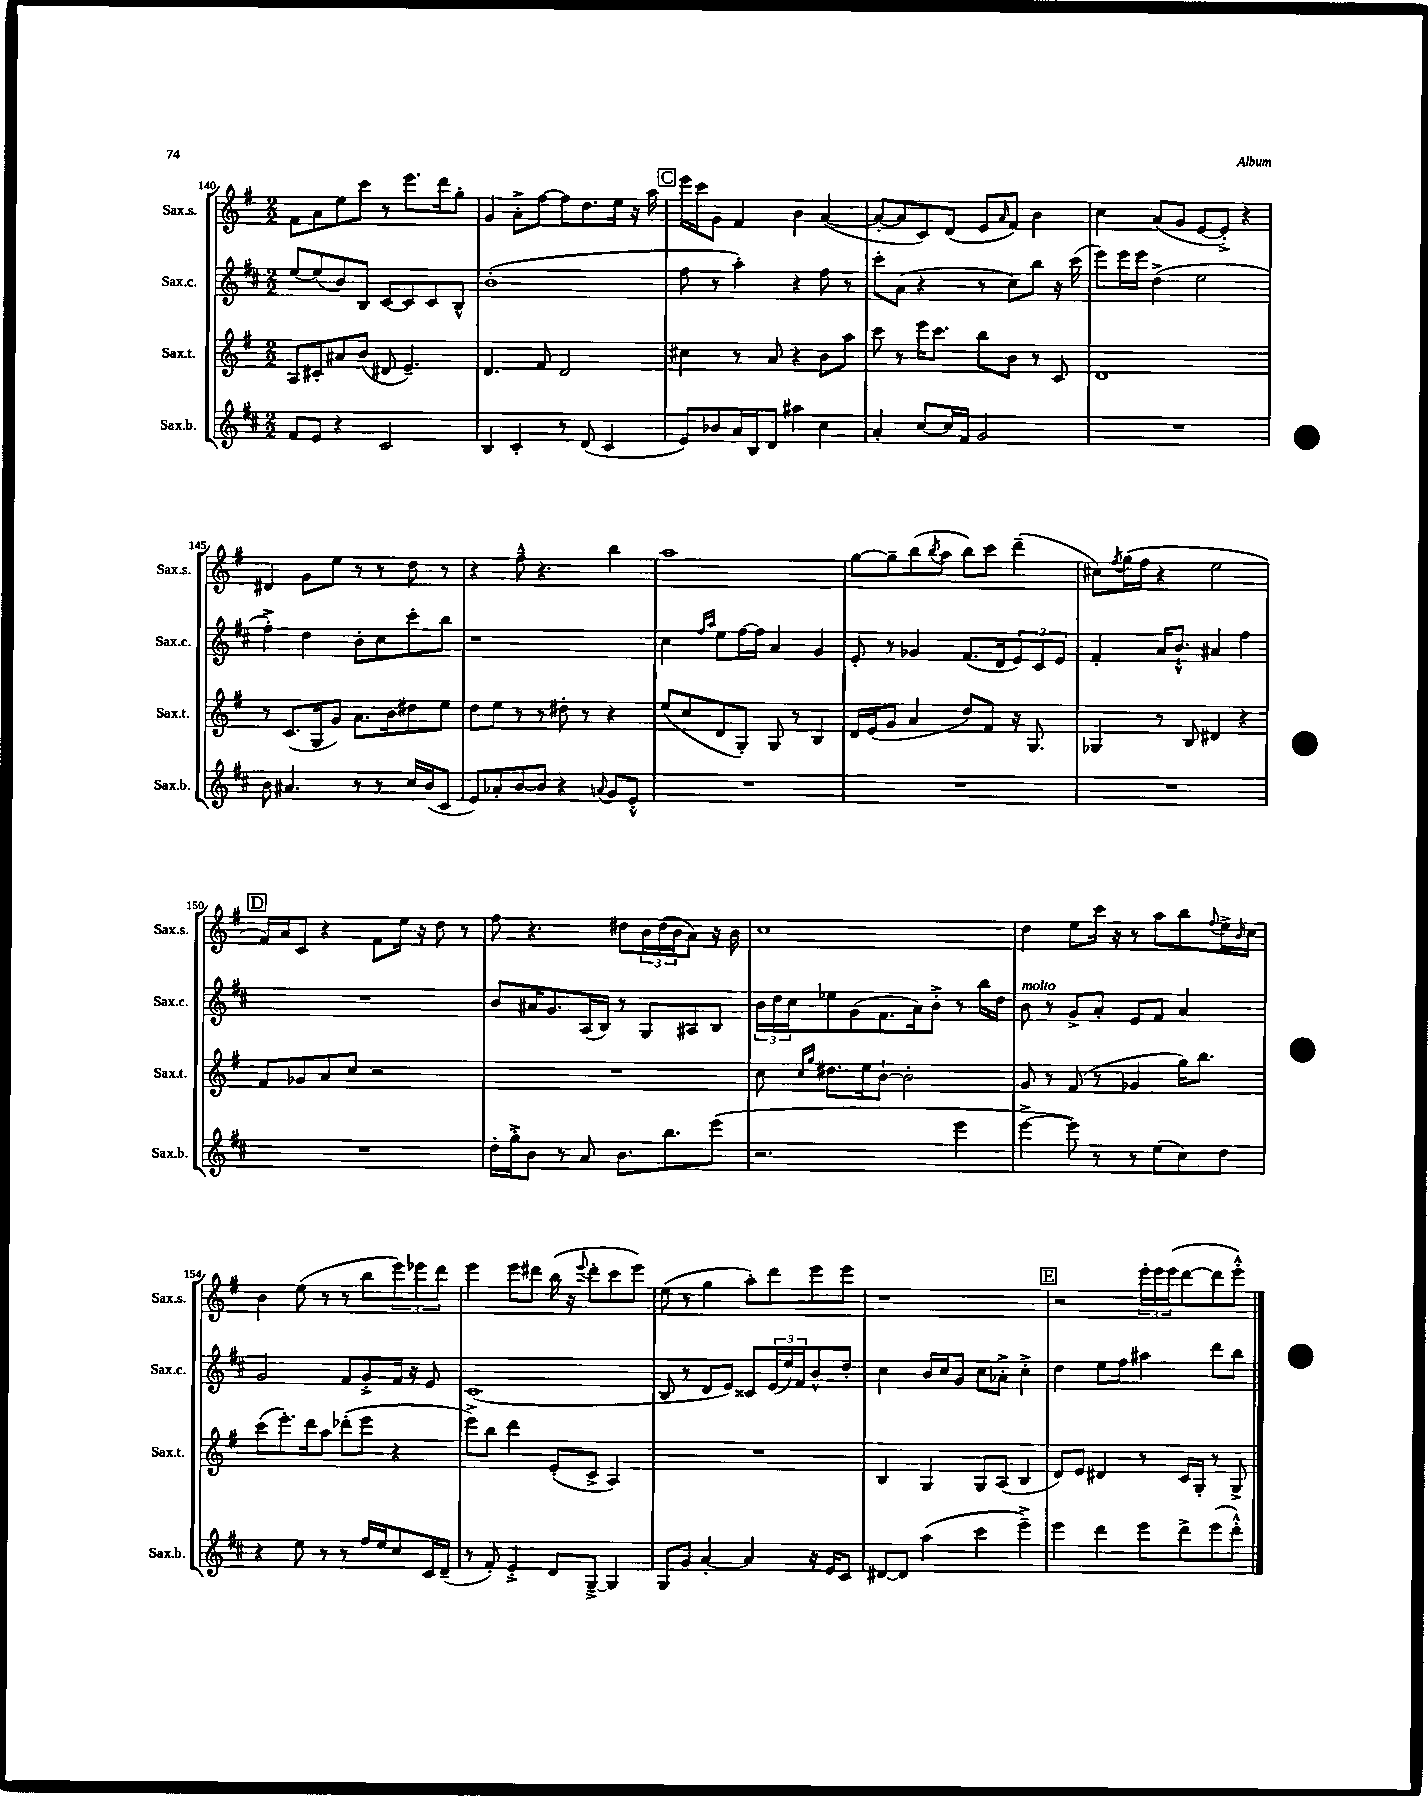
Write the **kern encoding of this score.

**kern	**kern	**kern	**kern
*staff4	*staff3	*staff2	*staff1
*clefG2	*clefG2	*clefG2	*clefG2
*k[f#c#]	*k[f#]	*k[f#c#]	*k[f#]
*M2/2	*M2/2	*M2/2	*M2/2
8f#/L	8A/L	[8ee/L	8f#\L
8e/J	8c#'/	(8ee/]	8a\
4r	8a#/	8b/)	8ee\
.	(8b/J	8B/J	8ccc\J
2c#/	8d#/	[8c#/L	8r
.	4.e~/)	8c#/]	8.eee\L
.	.	8c#/	.
.	.	.	16ddd\k
.	.	8B^^/J	8gg'\J
=	=	=	=
4B/	4.d/	(1b'	4g/
4c#'/	.	.	8a'^\L
.	8f#/	.	[8ff#\J
8r	2d/	.	8ff#\]L
(8d/	.	.	8.dd\
4c#/	.	.	.
.	.	.	16ee\Jk
.	.	.	16r
.	.	.	16aa\
=	=	=	=
8e/L)	4cc#\	8ff#\	16eee\LL
.	.	.	16ccc\J
8b-/	.	8r	8g\J
16a/L	8r	4aa'\)	4f#/
16B/J	.	.	.
8d/J	8a/	.	.
4aa#\	4r	4r	4b\
4cc#\	8b\L	8ff#\	([4a/
.	8aa\J	8r	.
=	=	=	=
4a'/	8ccc\	8ccc#'\L	8a'/_L
.	8r	(8a\J	8a/]
[8cc#/L	16eee\LK	4r	8c/)
.	8.ccc\J	.	.
16cc#/]L	.	.	(8d/J
16f#/JJ	.	.	.
2g/	8bb\L	8r	8e/L
.	.	.	16qqa/
.	8b\J	8cc#\L)	8f#/J)
.	8r	8bb\J	4b\
.	8c/	16r	.
.	.	(16ccc#\	.
=	=	=	=
1r	1d	8eee\L)	4cc\
.	.	16eee\L	.
.	.	16eee\JJ	.
.	.	(4dd^\	(8a/L
.	.	.	8g/J
.	.	2ee\	[8e/L
.	.	.	8e'^/]J)
.	.	.	4r
=	=	=	=
8b\	8r	4ff#'^\)	4d#/
4.a#/	(8.c/L	.	.
.	.	4dd\	8g\L
.	16G/k	.	.
.	8g/J)	.	8ee\J
8r	8.a\L	8b'\L	8r
8r	.	8cc#\	8r
.	16b\k	.	.
16cc#/LL	8dd#\	8ccc#'\	8dd\
(16b/J	.	.	.
8c#/J	8ee\J	8bb\J	8r
=	=	=	=
8e/L)	8dd\L	1r	4r
8a-'/	8ee\J	.	.
[8b/	8r	.	8ff#~^^\
8b/]J	8r	.	4.r
4r	8dd#'\	.	.
.	8r	.	.
8qqa/	.	.	.
8g/L	4r	.	4bb\
8e'^^/J	.	.	.
=	=	=	=
1r	(8ee/L	4cc#\	1aa
.	8cc/	.	.
.	.	16qqff#/LL	.
.	.	16qqaa/JJ	.
.	8d/	8ee\L	.
.	8G'/J)	[16ff#\L	.
.	.	16ff#\]JJ	.
.	8G/	4a/	.
.	8r	.	.
.	4B/	4g/	.
=	=	=	=
1r	16d/LL	8e'/	[8gg\L
.	(16e/J	.	.
.	8g/J	8r	8gg~\]
.	4a/	4g-/	(8bb\
.	.	.	8qbb/
.	.	.	8aa\J
.	8dd/L)	(8.f#/L	8bb\L)
.	8f#/J	.	8ccc\J
.	.	16d/k	.
.	16r	12e/)	(4ddd~\
.	8.G/	.	.
.	.	12c#/	.
.	.	12e/J	.
=	=	=	=
1r	4G-/	4f#'/	8cc#\L)
.	.	.	8qff#/
.	.	.	(16gg\L
.	.	.	16ff#\JJ
.	8r	16a/LK	4r
.	.	8.b`^^/J	.
.	8B/	.	.
.	4d#/	4a#/	2ee\
.	4r	4ff#\	.
=	=	=	=
1r	8f#/L	1r	16f#/LL)
.	.	.	16a/J
.	8g-/	.	8c/J
.	8a/	.	4r
.	8cc/J	.	.
.	2r	.	8f#\L
.	.	.	16ee\Jk
.	.	.	16r
.	.	.	8dd\
.	.	.	8r
=	=	=	=
16dd'\LL	1r	8b/L	8ff#\
16gg'^\J	.	.	.
8b\J	.	16a#/K	4.r
.	.	8.g/	.
8r	.	.	.
8a/	.	(16A/L	.
.	.	16B/JJ)	.
8.b\L	.	8r	8dd#\L
.	.	8G/L	24b\L
.	.	.	(24dd#\
8.bb\	.	.	.
.	.	.	24b\J
.	.	8A#/	8a\J)
(8eee\J	.	8B/J	16r
.	.	.	16b\
=	=	=	=
2.r	8cc\	24b\LL	1cc
.	.	24dd\	.
.	.	24cc#\J	.
.	16qqcc/LL	.	.
.	16qqgg/JJ	.	.
.	8.dd#\L	8ee-\	.
.	.	(8g\	.
.	16ee\k	.	.
.	[8b`\J	8.f#\	.
.	2b'\]	.	.
.	.	16a\k)	.
.	.	8b'^\J	.
4eee\	.	8r	.
.	.	16bb\LL	.
.	.	16dd\JJ	.
=	=	=	=
[4eee^\	8g/	8b\	4dd\
.	8r	8r	.
8eee\])	(8f#/	8g^/L	8ee\L
8r	8r	8a'/J	16ccc\Jk
.	.	.	16r
8r	4g-/	8e/L	8r
(8ee\L	.	8f#/J	8aa\L
8cc#\)	16gg\LK)	4a/	8bb\
.	8.bb\J	.	.
.	.	.	8qqff#/
8dd\J	.	.	16ee^\L
.	.	.	16qqb/
.	.	.	16cc\JJ
=	=	=	=
4r	(8ccc\L	2g/	4b\
.	8.eee'\)	.	.
8ee\	.	.	(8ee\
.	16ddd\k	.	.
8r	8aa\J	.	8r
8r	(8ddd-'\L	8f#/L	8r
16ff#/LL	8eee\J	8g'^/	8bb\L
16ee/J	.	.	.
8cc#/	4r	16f#/Jk	12eee\)
.	.	16r	.
.	.	.	12eee-\
16c#/L	.	8e/	.
.	.	.	12ddd\J
(16d~/JJ	.	.	.
=	=	=	=
8r	8eee^\L)	(1c#	4eee\
8f#'/)	8bb\J	.	.
4e'^/	4ddd\	.	8eee\L
.	.	.	8ddd#\J
8d/L	(8e'/L	.	(16bb\
.	.	.	16r
.	.	.	8qqeee/
[8G~^/J	8c^/J	.	8ddd#'\L
4G/]	4A/)	.	8ccc\
.	.	.	8eee\J)
=	=	=	=
8G/L	1r	8B/	(8ee\
8g/J	.	8r	8r
[4a'/	.	8d/L	4gg\
.	.	8e/J)	.
4a/]	.	8c##/L	8aa'\L)
.	.	(24e/L	8ddd\
.	.	24ee/)	.
.	.	24f#/J	.
16r	.	8b^^/	8eee\
16e/LK	.	.	.
8c#/J	.	8dd'/J	8eee\J
=	=	=	=
[8d#/L	4B/	4cc#\	1r
8d#/]J	.	.	.
(4aa\	4G/	16b/LL	.
.	.	16cc#/J	.
.	.	8g/J	.
4ccc#\	8G/L	8cc#\L	.
.	(8A/J	8a-'^\J	.
4eee~^\)	4B/	4cc#'^\	.
=	=	=	=
4eee\	8d/L)	4dd\	2r
.	8e/J	.	.
4ddd\	4d#/	8ee\L	.
.	.	8ff#\J	.
8eee\L	8r	4aa#\	24eee'\LL
.	.	.	24eee\
.	.	.	(24eee\J
8ddd^\	16c/LL	.	[8ddd\
.	16G'/JJ	.	.
(8eee\	8r	8ddd\L	8ddd\]
8ddd'^^\J)	8G^/	8bb\J	8eee'^^\J)
==	==	==	==
*-	*-	*-	*-
